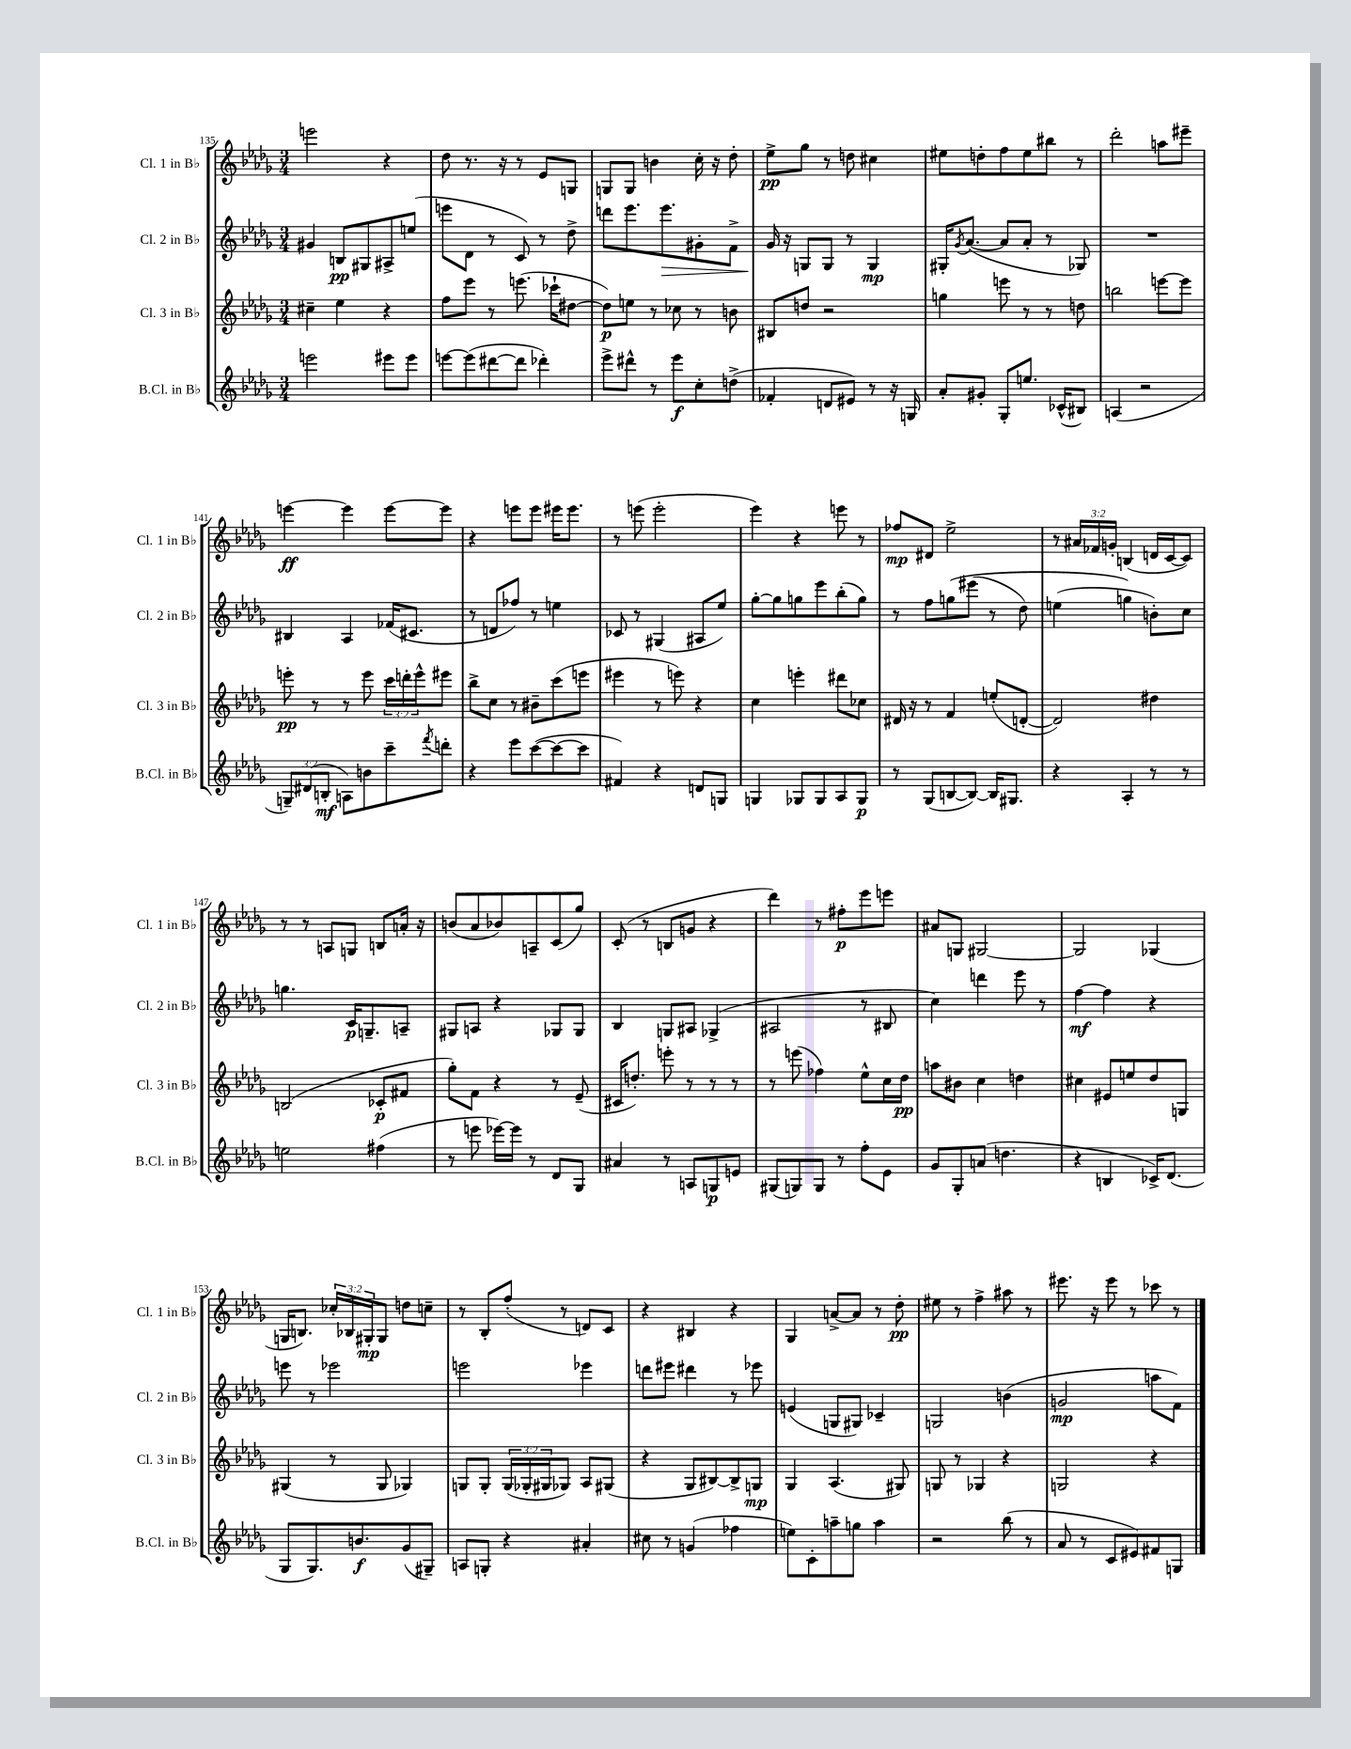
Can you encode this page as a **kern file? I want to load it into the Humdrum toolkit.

**kern	**kern	**kern	**kern
*staff4	*staff3	*staff2	*staff1
*clefG2	*clefG2	*clefG2	*clefG2
*k[b-e-a-d-g-]	*k[b-e-a-d-g-]	*k[b-e-a-d-g-]	*k[b-e-a-d-g-]
*M3/4	*M3/4	*M3/4	*M3/4
2eee\	4cc#~\	4g#/	2eee\
.	4ee-\	8B/L	.
.	.	8G#/	.
8eee#\L	4r	8A#^/	4r
8eee#\J	.	(8ee/J	.
=	=	=	=
[8eee\L	8ff\L	8eee\L	8dd-\
(8eee\]	8eee-\J	8d-\J	8.r
[8ddd#\	8r	8r	.
.	.	.	16r
8ddd#\]J	(8.eee\	8c/)	8r
4ddd-'\)	.	8r	8e-/L
.	16ccc-`\LK	.	.
.	[8dd#\J	8dd-^\	8G/J
=	=	=	=
8eee-^\L	8dd#\]L)	8ddd\L	8G/L
8ddd#^^\J	8ee\J	8.eee-\	8G/J
8r	8r	.	4b\
.	.	8.eee-\	.
8eee-\L	8cc-\	.	.
8cc'\	8r	8g#'\	16cc'\
.	.	.	16r
(8dd^\J	8b\	8f^\J	8dd-'\
=	=	=	=
4f-'/	8B#/L	16g-/	8ee-^\L
.	.	16r	.
.	8dd/J	8G/L	8gg-\J
8d/L	2r	8G/J	8r
8e#/J)	.	8r	8dd\
8r	.	4G/	4cc#\
16r	.	.	.
16G/	.	.	.
=	=	=	=
8a-'/L	4gg\	16G#'/LK	8ee#\L
.	.	8qg-/	.
.	.	([8.a-/J	.
8g#'/J	.	.	8dd'\
8G-'/L	8eee\	8a-/]L	8ff\
8.ee/J	8r	8a-'/J	8ee#\
.	8r	8r	8bb#\J
(16c-^^/LK	.	.	.
8B#/J)	8dd\	8G-/)	8r
=	=	=	=
(4A/	2bb\	2.r	2ddd-'\
2r	.	.	.
.	[8eee\L	.	8aa\L
.	8eee\]J	.	8eee#~\J
=	=	=	=
12G~/L)	8eee'\	4B#/	[4eee\
(12d#/	.	.	.
.	8r	.	.
12B'/J	.	.	.
8A\L)	8r	4A-/	4eee\]
8b\	8eee\	.	.
8ccc~\	24ccc\LL	(16f-/LK	[8eee\L
.	24ddd'\	.	.
.	.	8.c#/J	.
.	24eee^^\J	.	.
8qfff/	.	.	.
8ddd'\J	8eee#\J	.	8eee\]J
=	=	=	=
4r	8bb-^\L	8r	4r
.	8cc\J	8d/L	.
8eee-\L	8r	8ff-/J)	8eee\L
([8ccc\	8b#~\L	8r	8eee\J
8ccc\_	(8ccc\	4ee\	16eee#\LK
.	.	.	8.eee#\J
8ccc\]J	8eee\J	.	.
=	=	=	=
4f#/)	4eee#\	8c-/	8r
.	.	8r	(8eee\
4r	8r	(4G#/	2eee'\
.	8eee\)	.	.
8d/L	4r	8A#/L	.
8G/J	.	8ee-/J)	.
=	=	=	=
4G/	4cc\	[8gg-'\L	4eee-\)
.	.	8gg-\]	.
8G-/L	4eee'\	8gg\	4r
8G-/	.	8eee-\	.
8A-/	8ddd#\L	(8bb-'\	8eee\
8G-/J	8cc-\J	8gg\J)	8r
=	=	=	=
8r	16d#/	8r	8ff-/L
.	16r	.	.
(8G-/L	8r	8ff\L	8d#/J
[8B/	4f/	&(8gg\	2ee-^\
8B/_J)	.	(8eee#\J	.
16B/]LK	(8ee'/L	8r	.
8.G#/J	.	.	.
.	[8d'/J	8dd-\)	.
=	=	=	=
4r	2d/])	(4ee\	8r
.	.	.	24a#/LL
.	.	.	24f-/
.	.	.	24g'/JJ
4A-'/	.	4gg\&)	(4B/
8r	4dd#\	8b'\L)	16d/LL
.	.	.	[16c/J
8r	.	8cc\J	8c/]J)
=	=	=	=
2ee\	(2B/	4.gg\	8r
.	.	.	8r
.	.	.	8A/L
.	.	16c/LK	8G/J
.	.	8.G~/	.
(4ff#\	8c-'/L	.	8B/L
.	8f#/J	8A~/J	16a'/Jk
.	.	.	16r
=	=	=	=
8r	8gg-'\L)	8G#/L	(8b/L
8eee\	8f\J	8A/J	8a-/
[16eee-\LL)	4r	4r	8b-/)
16eee-\]JJ	.	.	.
8r	.	.	8A~/
8d-/L	8r	8G-/L	(8c/
8G-/J	(8e-~/	8G-/J	8gg-/J)
=	=	=	=
4a#/	16c#/LK	4B-/	(8c'/
.	8.dd'/J)	.	.
.	.	.	8r
8r	8eee'\	8G/L	8B/L
8A/L	8r	8A#/J	8g/J
8G/	8r	(4G-^/	4r
8e/J	8r	.	.
=	=	=	=
(8G#/L	8r	2A#/	4ddd-\)
8G/)	(8eee\	.	.
8G/J	4ff-\)	.	8r
8r	.	.	8ff#'\L
8ff'\L	8ee-^^\L	8r	8eee-\
8e-\J	16cc\L	8B#/	8eee\J
.	16dd-\JJ	.	.
=	=	=	=
8g-/L	8aa\L	4cc\)	8a#/L
8G-'/	8b#\J	.	8G/J
(8a/J	4cc\	4ddd\	[2G#/
4.dd\	.	.	.
.	4dd\	8eee-\	.
.	.	8r	.
=	=	=	=
4r	4cc#\	[4ff\	2G#/]
4B/	8e#/L	4ff\]	.
.	8ee/	.	.
16c-^/LK)	8dd-/	4r	(4G-/
(8.d-/J	.	.	.
.	8G/J	.	.
=	=	=	=
8G-/L	(4G#/	8eee\	16G/LK
.	.	.	8.B/J)
8.G-/)	.	8r	.
.	8r	2eee-\	24cc-'/LL
.	.	.	24B-/
8.b/	.	.	.
.	.	.	24G#'/J
.	8G#/	.	8G#/J
(8g-/	4G-/)	.	8dd\L
8G#~/J)	.	.	8cc~\J
=	=	=	=
8A/L	8G/L	2eee\	8r
8G'/J	8G'/J	.	8B-'/L
4r	(24G/LL	.	(8ff'/J
.	24G-'/	.	.
.	24G#/J	.	.
.	8G-/J)	.	8r
4a#'/	8A-/L	4eee-\	8d/L)
.	(8G#/J	.	8c/J
=	=	=	=
8cc#\	4r	8ddd\L	4r
8r	.	8eee#\J	.
(4g/	8G-/L	4ddd#\	4B#/
.	[8B#/)	.	.
4ff-\	8B#^/]	8r	4r
.	8G/J	8eee-\	.
=	=	=	=
8ee\L)	4G-/	(4e/	4G-/
8c'\	.	.	.
8aa~\	(4.A-/	8G/L	[8a^/L
8gg\J	.	8G#/J)	8a/]J
4aa\	.	4c-~/	8r
.	8G#/)	.	8dd-'\
=	=	=	=
2r	8G/	2G/	8ee#\
.	8r	.	8r
.	4G-/	.	4ff^\
(8bb-\	4r	(4b\	8aa#\
8r	.	.	8r
=	=	=	=
8a-/	2G/	2g/	8.eee#\
8r	.	.	.
.	.	.	16r
8c/L	.	.	8eee#\
8e#/)	.	.	8r
8f#/	4r	8aa\L	8ccc-\
8G/J	.	8f\J)	8r
==	==	==	==
*-	*-	*-	*-
